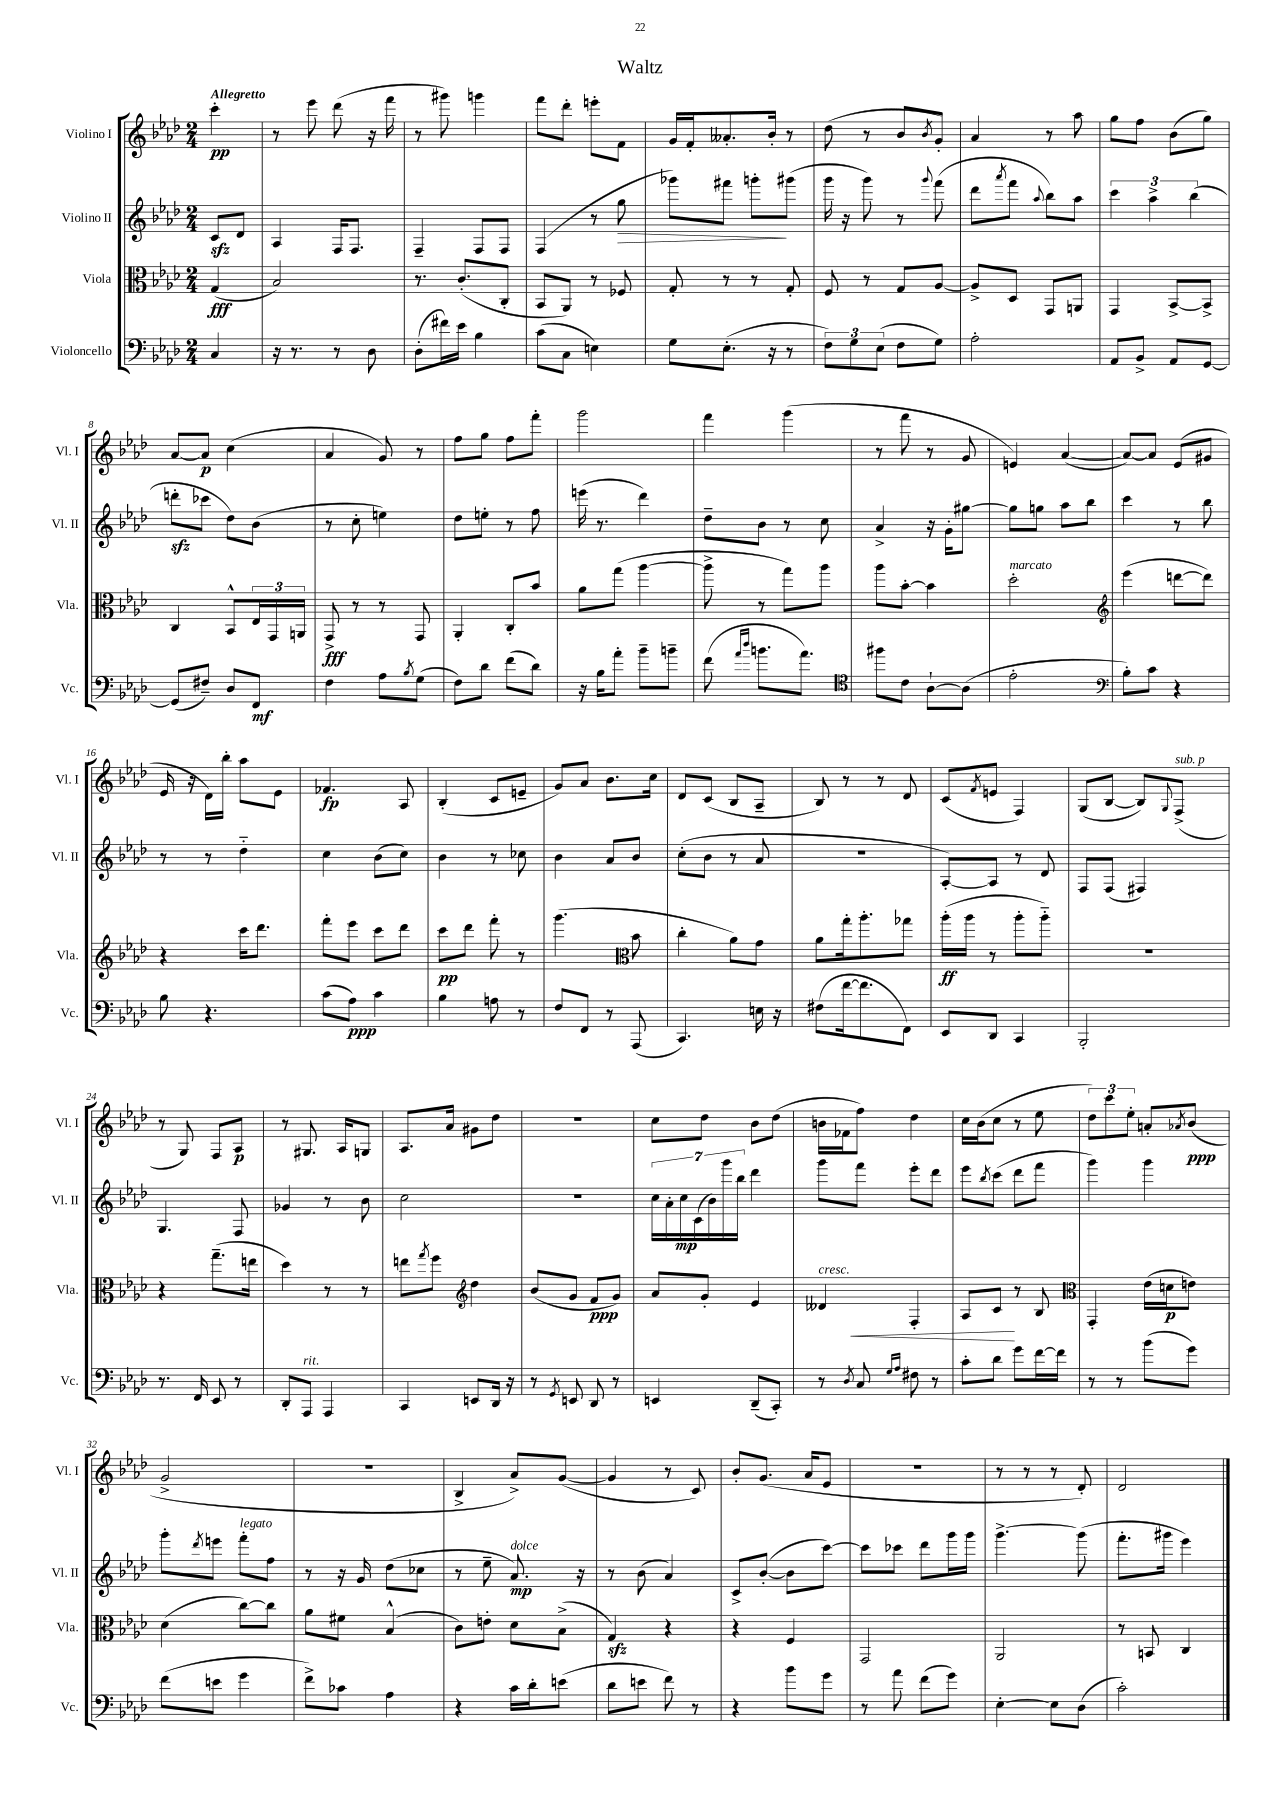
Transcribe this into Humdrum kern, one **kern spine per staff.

**kern	**kern	**kern	**kern
*staff4	*staff3	*staff2	*staff1
*clefF4	*clefC3	*clefG2	*clefG2
*k[b-e-a-d-]	*k[b-e-a-d-]	*k[b-e-a-d-]	*k[b-e-a-d-]
*M2/4	*M2/4	*M2/4	*M2/4
4C	(4G	8c	4ccc'
.	.	8d-	.
=	=	=	=
16r	2B-)	4A-	8r
8.r	.	.	.
.	.	.	8eee-
8r	.	16F	(8ddd-
.	.	8.F	.
8D-	.	.	16r
.	.	.	16fff
=	=	=	=
(8D-'	8.r	4F~	8r
16f#)	.	.	8ggg#)
16e-	(8.c'	.	.
4B-	.	8F	4ggg
.	8C'	8F	.
=	=	=	=
(8c	8BB-	(4F	8fff
8C	8AA-)	.	8ddd-'
4E)	8r	8r	8eee'
.	8F-	8gg	8f
=	=	=	=
8G	8G'	8ggg-)	16g
.	.	.	16f'
(8.E-'	8r	8fff#	8.a--'
.	8r	8ggg'	.
16r	.	.	16b-'
8r	8G'	(8ggg#	8r
=	=	=	=
12F)	8F	16ggg	(8dd-
.	.	16r	.
12G	.	.	.
.	8r	8ggg)	8r
(12E-	.	.	.
8F	8G	8r	8b-
.	.	8qqggg	8qb-
8G)	[8A-	(8fff	8g')
=	=	=	=
2A-'	8A-^]	8ddd-	4a-
.	.	8qaaa-	.
.	8D-	8fff	.
.	.	8qqaa-	.
.	8GG	8bb-)	8r
.	8AA	8aa-	8aa-
=	=	=	=
8AA-	4GG	6ccc	8gg
8BB-^	.	.	8ff
.	.	6aa-^	.
8AA-	[8BB-^	.	(8b-
.	.	(6bb-	.
[8GG	8BB-^]	.	8gg)
=	=	=	=
(8GG]	4C	8ddd'	[8a-
8F#~)	.	8ccc-	8a-]
8D-	8BB-^^	8dd-)	(4cc
8FF	24E-	(8b-	.
.	24GG	.	.
.	24AA	.	.
=	=	=	=
4F	8GG^	8r	4a-
.	8r	8cc'	.
8A-	8r	4ee)	8g)
8qB-	.	.	.
(8G	8GG	.	8r
=	=	=	=
8F)	4AA-'	8dd-	8ff
8d-	.	8ee'	8gg
(8f	8C'	8r	8ff
8d-)	8b-	8ff	8fff'
=	=	=	=
16r	8a-	(16eee	2ggg
16B-	.	8.r	.
8a-'	(8gg	.	.
8b-~	[4aa-	4ddd-)	.
8b~	.	.	.
=	=	=	=
(8f	8aa-^]	8dd-~	4fff
16qqa-	.	.	.
16qqdd-	.	.	.
8.b	8r	8b-	.
.	8gg)	8r	(4ggg
8.a-)	.	.	.
.	8aa-	8cc	.
=	=	=	=
*clefC4	*	*	*
8ff#	8aa-	4a-^	8r
8c	[8b-'	.	8fff
[8A-`	4b-]	16r	8r
.	.	16g'	.
(8A-]	.	[8gg#	8g
=	=	=	=
2e-'	2dd-'	8gg#]	4e)
.	.	8gg	.
.	.	8aa-	([4a-
.	.	8bb-	.
=	=	=	=
*clefF4	*clefG2	*	*
8B-')	(4eee-	4ccc	8a-_)
8c	.	.	8a-]
4r	[8ddd	8r	(8e-
.	8ddd])	8bb-	8g#
=	=	=	=
8B-	4r	8r	16e-
.	.	.	16r
4.r	.	8r	16d-)
.	.	.	16bb-'
.	16ccc	4dd-'~	8aa-
.	8.ddd-	.	.
.	.	.	8e-
=	=	=	=
(8c	8fff'	4cc	4.f-
8A-)	8eee-	.	.
4c	8ccc	(8b-	.
.	8ddd-	8cc)	8A-
=	=	=	=
4B-	8ccc	4b-	(4B-'
.	8ddd-	.	.
8A	8fff'	8r	8c
8r	8r	8cc-	8e~
=	=	=	=
8F	(4.ggg	4b-	8g)
8FF	.	.	8a-
8r	.	8a-	8.b-
*	*clefC3	*	*
(8AAA-	8b-	8b-	.
.	.	.	16cc
=	=	=	=
4.CC)	4cc'	(8cc'	8d-
.	.	8b-	(8c
.	8a-)	8r	8B-
16E	8g	8a-	8A-~
16r	.	.	.
=	=	=	=
(8F#	8a-	2r	8B-)
[16f	16gg'	.	8r
8.f]	8.aa-'	.	.
.	.	.	8r
8FF)	8gg-	.	8d-
=	=	=	=
8EE-	(16aa-'	[8A-')	(8c
.	16aa-	.	.
.	.	.	8qf
8DD-	8r	8A-]	8e
4CC	8aa-'	8r	4F)
.	8aa-'~)	8d-	.
=	=	=	=
2BBB-'	2r	8F	(8G
.	.	(8F	[8B-
.	.	4F#)	8B-])
.	.	.	8qqG
.	.	.	(8F^
=	=	=	=
8.r	4r	4.G	8r
.	.	.	8G)
16FF	.	.	.
8EE-	(8.gg~	.	8F
8r	.	8F	8A-
.	16ee	.	.
=	=	=	=
8DD-'	4dd-)	4g-	8r
8AAA-	.	.	8.G#
4AAA-	8r	8r	.
.	.	.	16A-
.	8r	8b-	8G
=	=	=	=
4CC	8ee	2cc	8.A-
.	8qgg	.	.
.	8ff	.	.
.	.	.	16a-
*	*clefG2	*	*
8EE	4dd-	.	8g#
16DD-	.	.	8dd-
16r	.	.	.
=	=	=	=
8r	(8b-	2r	2r
8qGG	.	.	.
8EE	8g	.	.
8DD-	8f	.	.
8r	8g)	.	.
=	=	=	=
4EE	8a-	28cc	8cc
.	.	28a-'	.
.	.	28cc	.
.	.	(28c	.
.	8g'	.	8dd-
.	.	28b-)	.
.	.	28ggg	.
.	.	28bb-	.
(8DD-~	4e-	4ddd-	8b-
8CC')	.	.	(8dd-
=	=	=	=
8r	4d--	8ggg	16b
.	.	.	16f-
8qD-	.	.	.
8C	.	8fff	8ff)
16qqG	.	.	.
16qqA-	.	.	.
8F#	4F'	8eee-'	4dd-
8r	.	8ddd-	.
=	=	=	=
8c'	8A-	8eee-	16cc
.	.	.	(16b-
.	.	8qbb-	.
8d-	8c	(8ccc	8cc
8g	8r	8ddd-	8r
[16f	8B-	8fff	8ee-
16f]	.	.	.
=	=	=	=
*	*clefC3	*	*
8r	4GG'	4ggg)	12dd-)
.	.	.	12ccc
8r	.	.	.
.	.	.	12ee-'
(8b-	(16e-	4ggg	8a'
.	16d	.	.
.	.	.	8qa-
8g)	8e)	.	(8b-
=	=	=	=
(8f	(4d-	8ggg'	2g^
.	.	8qddd-	.
8e	.	8eee	.
4g	[8cc)	8fff'	.
.	8cc]	8ff	.
=	=	=	=
8f^)	8a-	8r	2r
8c-	8f#	16r	.
.	.	16g	.
4A-	(4B-^^	(8dd-	.
.	.	8cc-	.
=	=	=	=
4r	8c)	8r	4B-^
.	8e'	8ee-~	.
16c	8d-	8.a-)	8a-^)
16d-'	.	.	.
(8e	(8B-^	.	([8g
.	.	16r	.
=	=	=	=
8d-	4G)	8r	4g]
8e	.	(8b-	.
8f)	4r	4a-)	8r
8r	.	.	8c)
=	=	=	=
4r	4r	8c^	8b-'
.	.	([8b-'	(8.g
8b-	4F	8b-]	.
.	.	.	16a-
8g	.	[8ccc)	8e-
=	=	=	=
8r	2GG	8ccc]	2r
8a-	.	8ccc-	.
(8f	.	8ddd-	.
8g)	.	16ggg	.
.	.	16ggg	.
=	=	=	=
[4E-'	2AA-	[4.ggg^	8r
.	.	.	8r
8E-]	.	.	8r
(8D-	.	(8ggg]	8d-')
=	=	=	=
2c')	8r	8.fff'	2d-
.	8BB	.	.
.	.	16ggg#	.
.	4C	4eee-)	.
==	==	==	==
*-	*-	*-	*-
